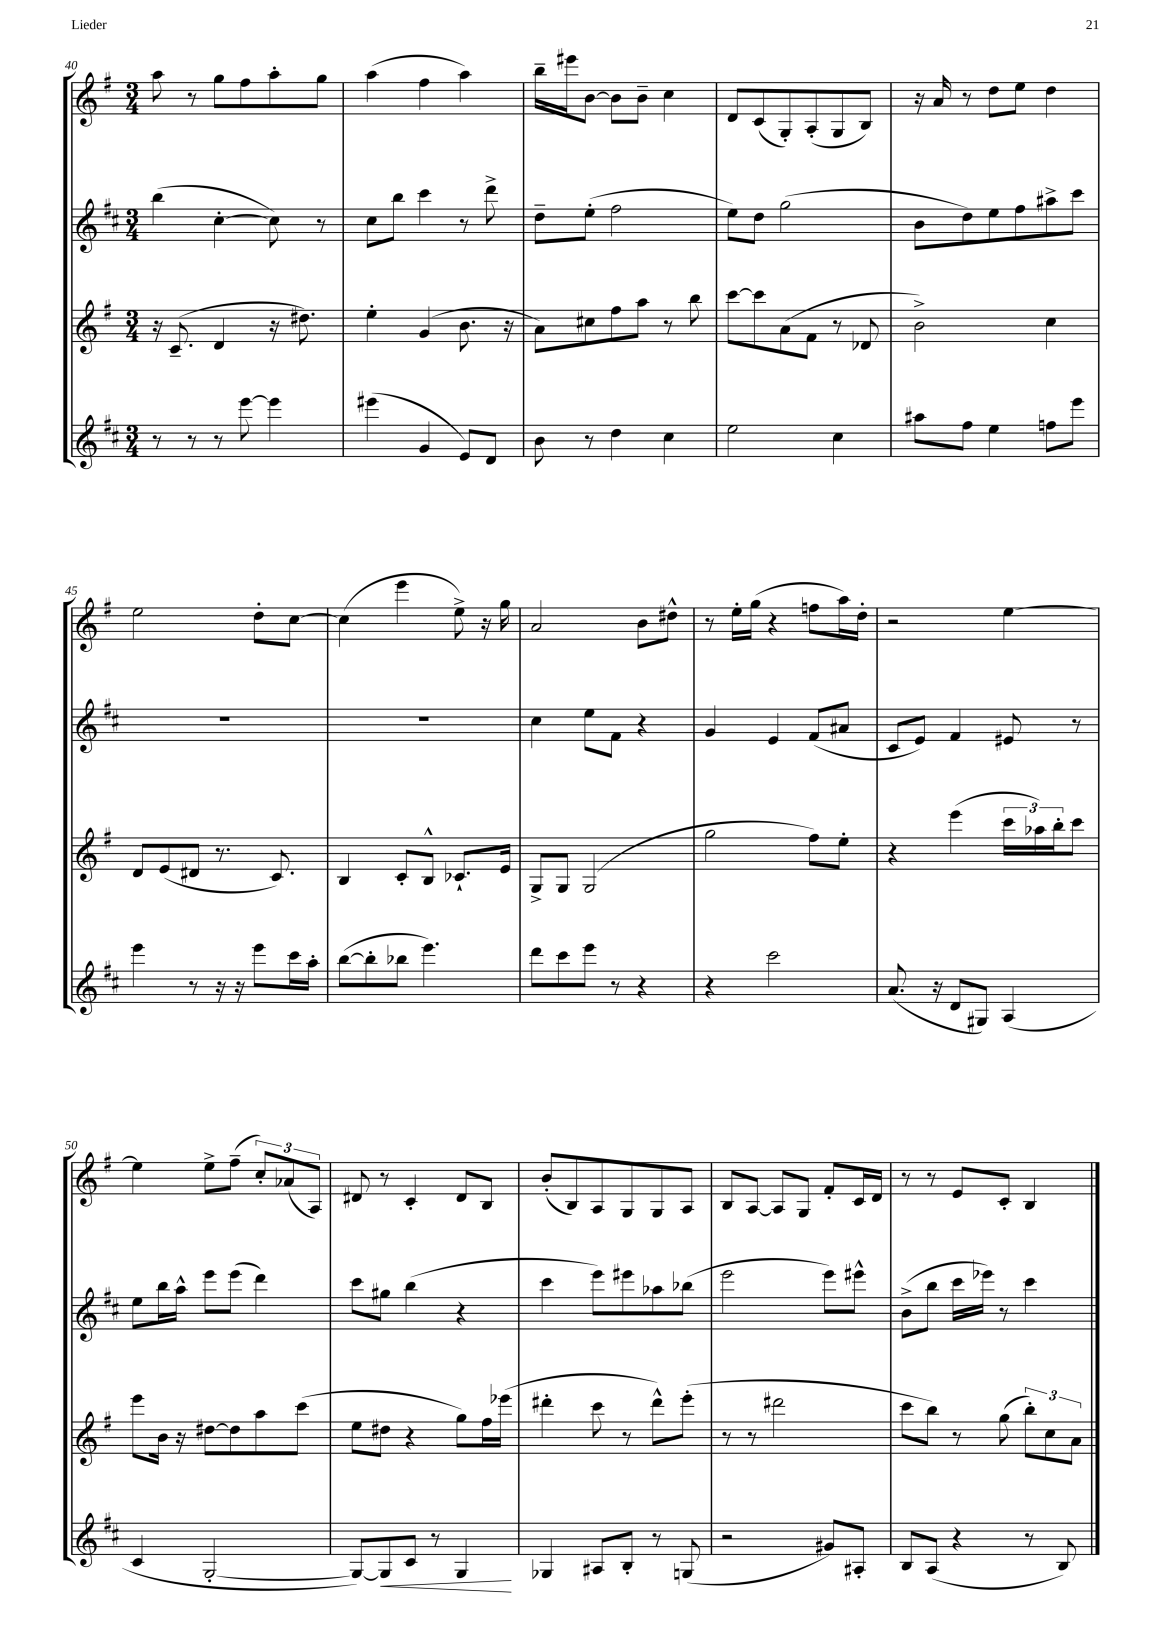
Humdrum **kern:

**kern	**kern	**kern	**kern
*staff4	*staff3	*staff2	*staff1
*clefG2	*clefG2	*clefG2	*clefG2
*k[f#c#]	*k[f#]	*k[f#c#]	*k[f#]
*M3/4	*M3/4	*M3/4	*M3/4
8r	16r	(4bb	8aa
.	(8.c~	.	.
8r	.	.	8r
8r	4d	[4cc#'	8gg
[8eee	.	.	8ff#
4eee]	16r	8cc#])	8aa'
.	8.dd#)	.	.
.	.	8r	8gg
=	=	=	=
(4eee#	4ee'	8cc#	(4aa
.	.	8bb	.
4g	(4g	4ccc#	4ff#
8e)	8.b	8r	4aa)
8d	.	8ddd^	.
.	16r	.	.
=	=	=	=
8b	8a)	8dd~	16bb~
.	.	.	16eee#
8r	8cc#	(8ee'	[8b
4dd	8ff#	2ff#	8b]
.	8aa	.	8b~
4cc#	8r	.	4cc
.	8bb	.	.
=	=	=	=
2ee	[8ccc	8ee)	8d
.	8ccc]	8dd	(8c
.	(8a	(2gg	8G')
.	8f#	.	(8A'
4cc#	8r	.	8G
.	8d-	.	8B)
=	=	=	=
8aa#	2b^)	8b	16r
.	.	.	16a
8ff#	.	8dd)	8r
4ee	.	8ee	8dd
.	.	8ff#	8ee
8ff	4cc	8aa#^	4dd
8eee	.	8ccc#	.
=	=	=	=
4eee	8d	2.r	2ee
.	(8e	.	.
8r	8d#	.	.
16r	8.r	.	.
16r	.	.	.
8eee	.	.	8dd'
.	8.c)	.	.
16ccc#	.	.	[8cc
16aa'	.	.	.
=	=	=	=
([8bb	4B	2.r	(4cc]
8bb']	.	.	.
8bb-	8c'	.	4eee
4.eee)	8B^^	.	.
.	8.c-`	.	8ee^)
.	.	.	16r
.	16e	.	16gg
=	=	=	=
8ddd	8G^	4cc#	2a
8ccc#	8G	.	.
8eee	(2G	8ee	.
8r	.	8f#	.
4r	.	4r	8b
.	.	.	8dd#^^
=	=	=	=
4r	2gg	4g	8r
.	.	.	16ee'
.	.	.	(16gg
2ccc#	.	4e	4r
.	8ff#)	(8f#	8ff
.	8ee'	8a#	16aa)
.	.	.	16dd'
=	=	=	=
(8.a	4r	8c#	2r
.	.	8e)	.
16r	.	.	.
8d	(4eee	4f#	.
8G#)	.	.	.
(4A	24ccc	8e#	[4ee
.	24aa-)	.	.
.	24bb'	.	.
.	8ccc	8r	.
=	=	=	=
4c#	8eee	8ee	4ee]
.	16b	16bb	.
.	16r	16aa^^	.
[2G'	[8dd#	8eee	8ee^
.	8dd#]	(8eee	(8ff#~
.	8aa	4ddd)	12cc')
.	.	.	(12a-
.	(8ccc	.	.
.	.	.	12A)
=	=	=	=
8G_)	8ee	8ccc#	8d#
8G]	8dd#	8gg#	8r
8c#	4r	(4bb	4c'
8r	.	.	.
4G	8gg)	4r	8d#
.	16ff#	.	8B
.	(16eee-	.	.
=	=	=	=
4G-	4ddd#'	4ccc#	(8b'
.	.	.	8B)
8A#	8ccc	8eee)	8A
8B'	8r	8eee#	8G
8r	8ddd#^^)	8aa-	8G
(8G	(8eee'	(8bb-	8A
=	=	=	=
2r	8r	2eee	8B
.	8r	.	[8A
.	2ddd#	.	8A]
.	.	.	8G
8g#)	.	8eee)	8f#'
8A#'	.	8eee#^^	16c
.	.	.	16d
=	=	=	=
8B	8ccc	(8b^	8r
(8A	8bb)	8bb	8r
4r	8r	16ccc#	8e
.	.	16eee-)	.
.	(8gg	8r	8c'
8r	12bb')	4ccc#	4B
.	12cc	.	.
8B)	.	.	.
.	12a	.	.
==	==	==	==
*-	*-	*-	*-
